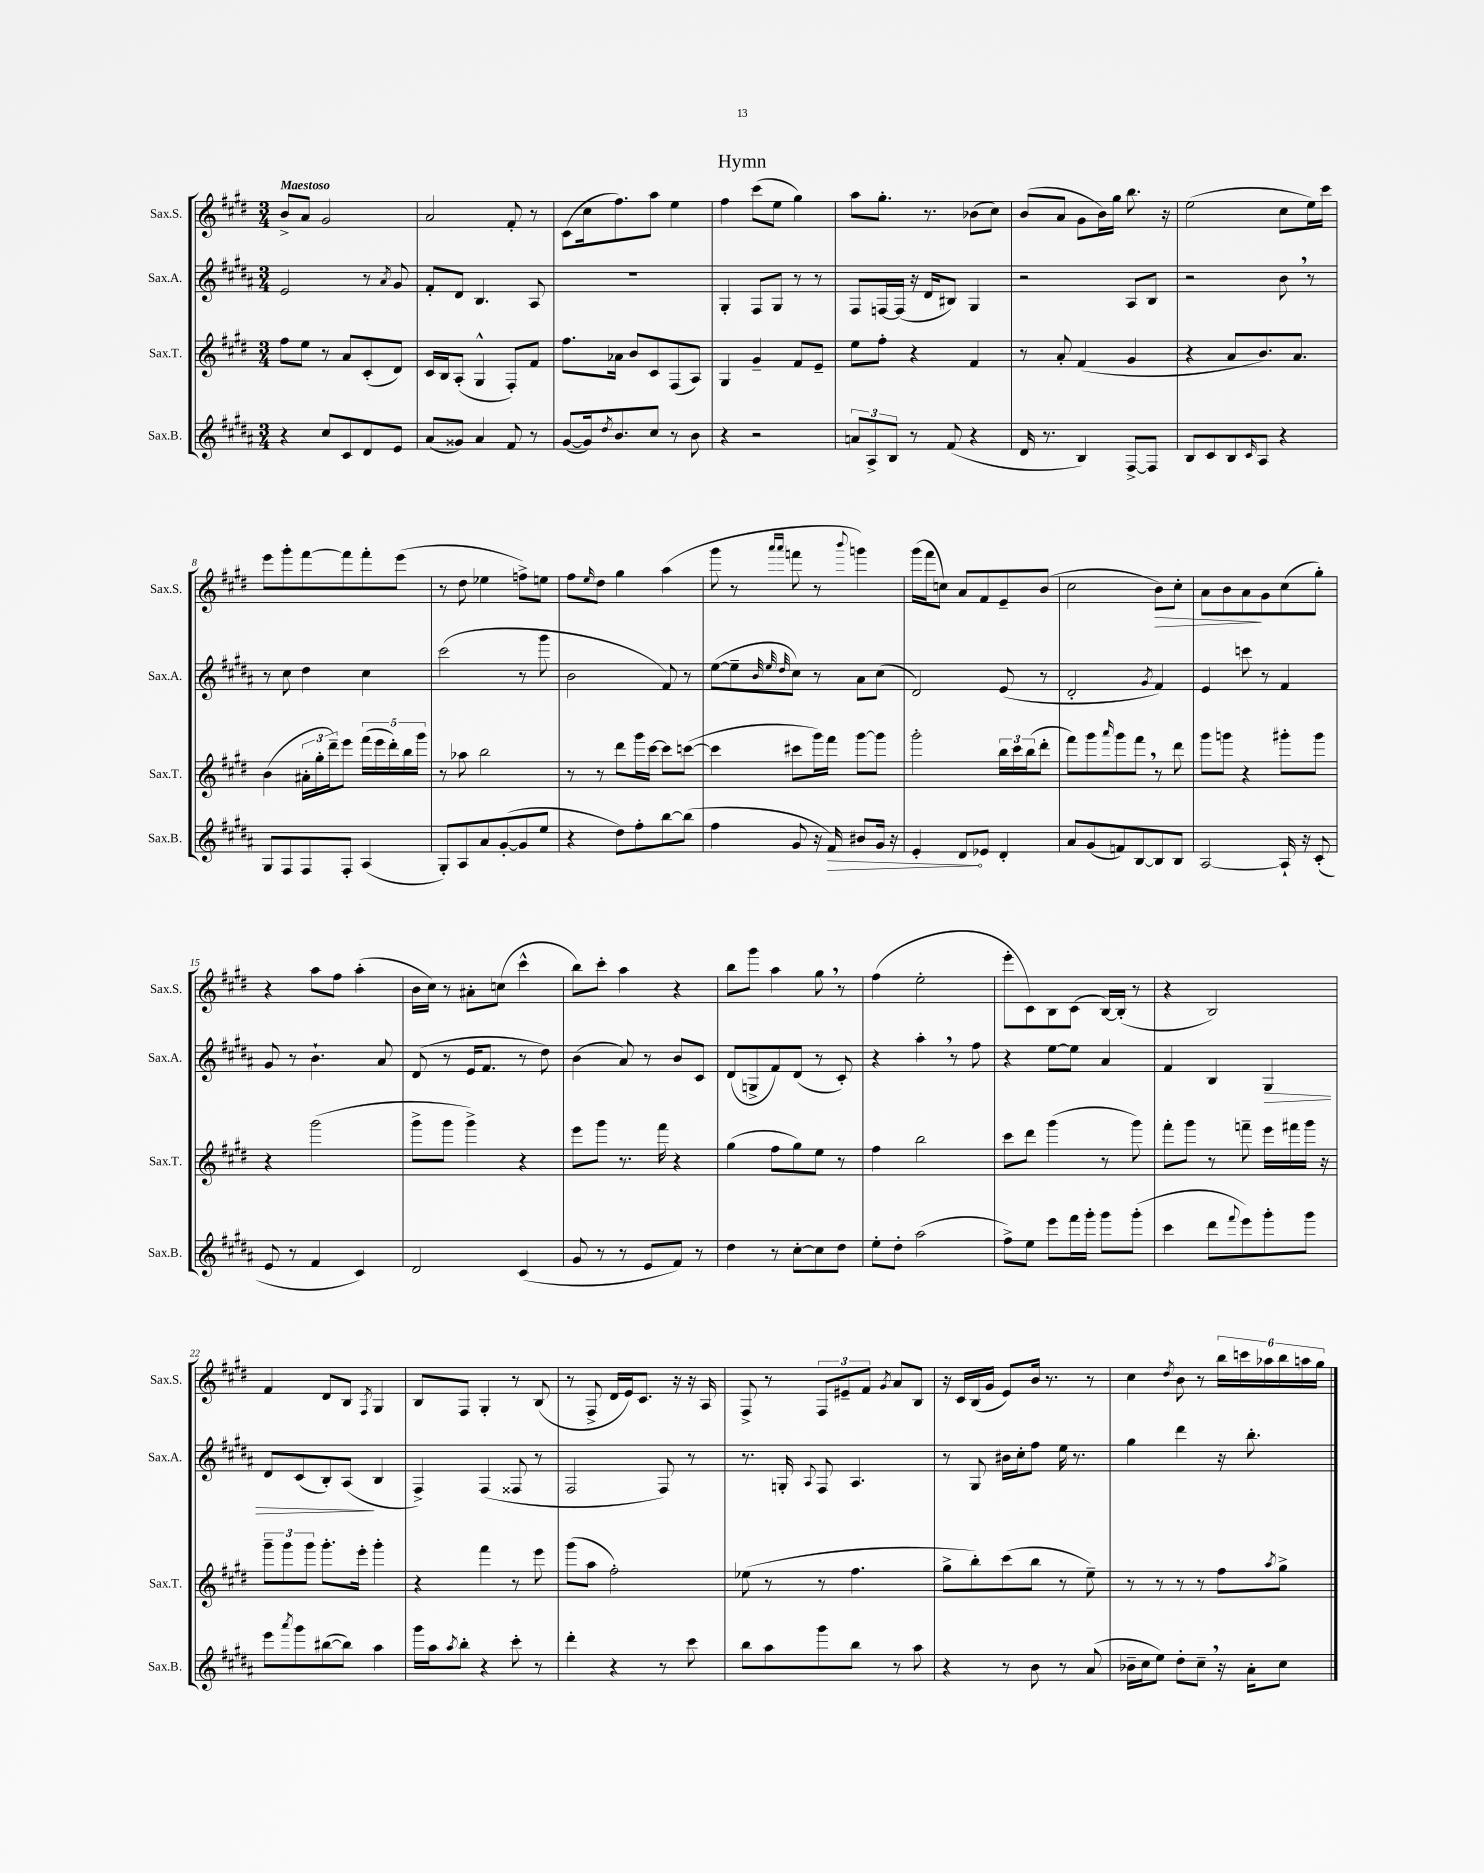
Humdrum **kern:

**kern	**kern	**kern	**kern
*staff4	*staff3	*staff2	*staff1
*clefG2	*clefG2	*clefG2	*clefG2
*k[f#c#g#d#a#]	*k[f#c#g#d#]	*k[f#c#g#d#a#]	*k[f#c#g#d#]
*M3/4	*M3/4	*M3/4	*M3/4
4r	8ff#	2e	8b^
.	8ee	.	8a
8cc#	8r	.	2g#
8c#	8a	.	.
8d#	(8c#'	8r	.
.	.	8qa#	.
8e	8d#)	8g#	.
=	=	=	=
(8a#	16c#	8f#'	2a
.	16B	.	.
8g##)	(8A'	8d#	.
4a#	4G#^^	4.B	.
8f#	8F#')	.	8f#'
8r	8f#	8A#	8r
=	=	=	=
([8g#	8.ff#	2.r	(8c#
16g#])	.	.	16cc#
8qdd#	.	.	.
8.b	16a-	.	8.ff#)
.	8b	.	.
8cc#	8c#	.	8aa
8r	(8F#	.	4ee
8b	8A)	.	.
=	=	=	=
4r	4G#	4G#'	4ff#
2r	4g#~	8F#	(8ccc#
.	.	8G#	8ee
.	8f#	8r	4gg#)
.	8e~	8r	.
=	=	=	=
12a	8ee	8F#	8aa
12A#^	.	.	.
.	8ff#'	[16F	8.gg#'
12B	.	.	.
.	.	(16F]	.
8r	4r	16r	.
.	.	16d#	8.r
(8f#	.	8B#)	.
4r	4f#	4G#	(8b-
.	.	.	8cc#)
=	=	=	=
16d#	8r	2r	(8b
8.r	.	.	.
.	8a'	.	8a
4B)	(4f#	.	8g#
.	.	.	16b)
.	.	.	16gg#
[8F#^	4g#	8A#	8.bb
8F#]	.	8B	.
.	.	.	16r
=	=	=	=
8B	4r	2r	(2ee
8c#	.	.	.
8B	8a	.	.
16qqc#	.	.	.
8A#	8.b)	.	.
4r	.	8b	8cc#
.	8.a	.	.
.	.	8r	16ee)
.	.	.	16ccc#
=	=	=	=
8G#	(4b	8r	8eee
8F#	.	8cc#	8ggg#'
8F#	24a#'	4dd#	[8fff#
.	24gg#'	.	.
.	24ddd#~)	.	.
8F#'	8eee	.	8fff#]
(4A#	(20fff#	4cc#	8fff#'
.	20eee	.	.
.	20ddd#')	.	.
.	.	.	(8eee
.	20bb	.	.
.	20ggg#	.	.
=	=	=	=
8G#')	8r	(2ccc#	8r
8A#	8aa-	.	8dd#
8a#	2bb	.	4ee-
([8g#'	.	.	.
8g#]	.	8r	8ff^)
8ee	.	8ggg#	8ee
=	=	=	=
4r	8r	2b	8ff#
.	.	.	16qqee
.	8r	.	8dd#
8dd#)	8ddd#	.	4gg#
8ff#'	16ggg#	.	.
.	[16ccc#	.	.
[8bb	8ccc#]	8f#)	(4aa
(8bb]	([8ccc	8r	.
=	=	=	=
4ff#	4ccc]	([8ee	8ggg#
.	.	8ee~]	8r
.	.	32qqb	.
.	.	32qqee	16qqaaa
.	.	32qqdd#	16qqaaa
8g#	8ccc#	8cc#)	8fff
16r	16ggg#)	8r	8r
16f#)	16fff#	.	.
.	.	.	8qqbbb
8b#	[8ggg#	8a#	4ggg)
16g#	8ggg#]	(8cc#	.
16r	.	.	.
=	=	=	=
4e'	2ggg#'	2d#)	(16ggg#
.	.	.	16fff#
.	.	.	8cc)
8d#	.	.	8a
8e-	.	.	8f#
4d#'	24bb	(8e	8e~
.	24ccc#	.	.
.	(24bb	.	.
.	8ddd#'	8r	(8b
=	=	=	=
8a#	8fff#)	2d#'	2cc#
(8g#	8ggg#	.	.
.	16qqaaa	.	.
8f)	8ggg#	.	.
[8B	8fff#	.	.
.	.	8qg#	.
8B]	8r	4f#)	8b)
8B	8ddd#	.	8cc#'
=	=	=	=
[2A#	8ggg#	4e	8a
.	8ggg	.	8b
.	4r	8ccc	8a
.	.	8r	8g#
16A#`]	8ggg#'	4f#	(8cc#
16r	.	.	.
(8c#'	8ggg#	.	8gg#')
=	=	=	=
8e	4r	8g#	4r
8r	.	8r	.
4f#	(2ggg#	4.b`	8aa
.	.	.	8ff#
4c#)	.	.	(4aa'
.	.	8a#	.
=	=	=	=
2d#	8ggg#^	(8d#	16b
.	.	.	16cc#)
.	8ggg#	8r	8r
.	4ggg#^)	16e	8a#'
.	.	8.f#	.
.	.	.	(8cc
(4c#	4r	8r	4ccc#^^
.	.	8dd#)	.
=	=	=	=
8g#	8eee	(4b	8bb)
8r	8ggg#	.	8ccc#'
8r	8.r	8a#)	4aa
8e	.	8r	.
.	16fff#	.	.
8f#)	4r	8b	4r
8r	.	8c#	.
=	=	=	=
4dd#	(4gg#	(8d#	8bb
.	.	8G^	8ggg#
8r	8ff#	8f#)	4aa
[8cc#'	8gg#)	(8d#	.
8cc#]	8ee	8r	8gg#
8dd#	8r	8c#')	8r
=	=	=	=
8ee'	4ff#	4r	(4ff#
8dd#'	.	.	.
(2aa#	2bb	4aa#'	2ee'
.	.	8r	.
.	.	8ff#	.
=	=	=	=
8ff#^)	8ccc#	4r	8eee'
8ee	8ddd#	.	8c#)
8eee	(4ggg#	[8ee	8B
16fff#	.	8ee]	(8c#
16ggg#'	.	.	.
8ggg#	8r	4a#	[16B)
.	.	.	(16B']
(8ggg#'	8ggg#)	.	8r
=	=	=	=
4ccc#	8fff#'	4f#	4r
.	8ggg#	.	.
8ddd#	8r	4B	2B)
8qqfff#	.	.	.
8eee)	8fff~	.	.
8ggg#'	16eee	4G#	.
.	16fff#	.	.
8ggg#	16ggg#	.	.
.	16r	.	.
=	=	=	=
8eee	12ggg#~	8d#	4f#
.	12ggg#	.	.
8qaaa#	.	.	.
8ggg#	.	(8c#	.
.	12ggg#	.	.
([8bb#	8.ggg#'	8B')	8d#
8bb#])	.	(8A#	8B
.	16eee'	.	.
.	.	.	8qF#
4aa#	4ggg#'	4B	4G#
=	=	=	=
16ggg#	4r	4F#^)	8B
16aa#	.	.	.
8qaa#	.	.	.
8bb'	.	.	8F#
4r	4fff#	(4F#	4G#'
8ccc#'	8r	8F##	8r
8r	8eee	8r	(8B
=	=	=	=
4ddd#'	(8ggg#	2F#	8r
.	8aa	.	8F#^
4r	2ff#')	.	16d#
.	.	.	16e)
.	.	.	8.c#
8r	.	8F#)	.
.	.	.	16r
8ccc#	.	8r	16r
.	.	.	16A
=	=	=	=
8bb	(8ee-	8.r	8F#^
8aa#	8r	.	8r
.	.	16G'	.
.	.	8qqA#	.
8ggg#	8r	8F#	12F#
.	.	.	12e#~
8bb	4.ff#	4.A#	.
.	.	.	12f#
.	.	.	8qg#
8r	.	.	8a
8aa#	.	.	8B
=	=	=	=
4r	8gg#^	8r	16r
.	.	.	16c#
.	8bb')	8G#	(16B
.	.	.	16g#
8r	(8ccc#	16b#	8e)
.	.	16cc#'	.
8b	8bb	8ff#	16b
.	.	.	8.r
8r	8r	16ee	.
.	.	8.r	.
(8a#	8ee~)	.	8r
=	=	=	=
16b-~	8r	4gg#	4cc#
16cc#	.	.	.
8ee)	8r	.	.
.	.	.	8qdd#
8dd#'	8r	4ddd#	8b
8cc#~	8r	.	8r
16r	8ff#	16r	24bb
.	.	.	24ccc
16a#'	.	8.bb'	.
.	.	.	24aa-
.	8qaa	.	.
8cc#	8gg#^	.	24bb
.	.	.	24aa
.	.	.	24gg#
==	==	==	==
*-	*-	*-	*-
